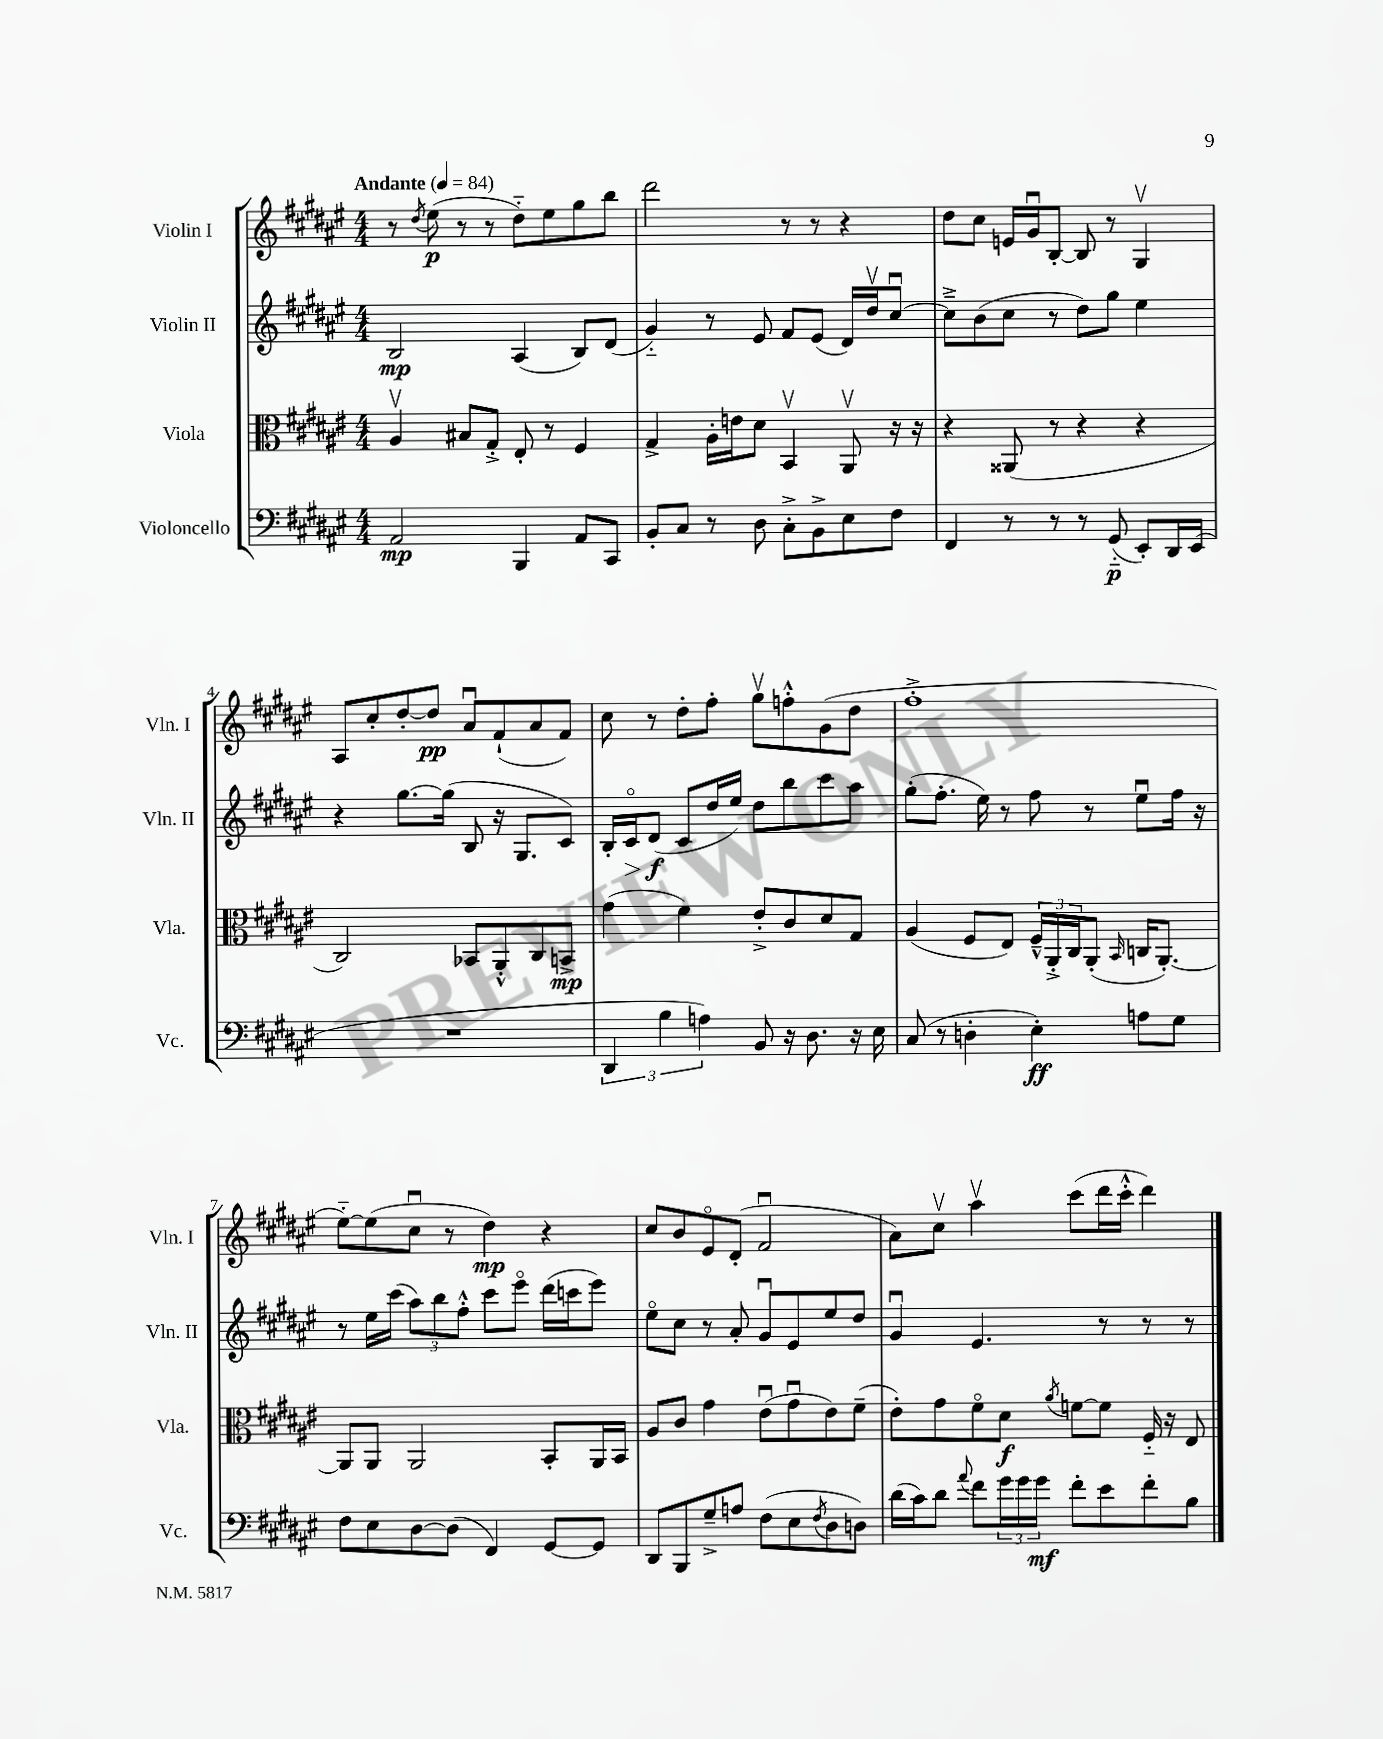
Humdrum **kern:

**kern	**kern	**kern	**kern
*staff4	*staff3	*staff2	*staff1
*clefF4	*clefC3	*clefG2	*clefG2
*k[f#c#g#d#a#e#]	*k[f#c#g#d#a#e#]	*k[f#c#g#d#a#e#]	*k[f#c#g#d#a#e#]
*M4/4	*M4/4	*M4/4	*M4/4
*MM84	*MM84	*MM84	*MM84
2AA#/	4A#v/	2B/	8r
.	.	.	8qdd#/
.	.	.	(8ee#\
.	8B#/L	.	8r
.	8G#'^/J	.	8r
4BBB/	8E#'/	(4A#/	8dd#'~\L)
.	8r	.	8ee#\
8AA#/L	4F#/	8B/L)	8gg#\
8CC#/J	.	(8d#/J	8bb\J
=	=	=	=
8BB'/L	4G#^/	4g#'~/)	2ddd#\
8C#/J	.	.	.
8r	16A#'\LL	8r	.
.	16e\J	.	.
8D#\	8d#\J	8e#/	.
8C#'^\L	4BBv/	8f#/L	8r
8BB^\	.	(8e#/J	8r
8E#\	8AA#v/	16d#/LL)	4r
.	.	16dd#v/J	.
8F#\J	16r	[8cc#u/J	.
.	16r	.	.
=	=	=	=
4FF#/	4r	8cc#~^\]L	8dd#\L
.	.	(8b\	8cc#\J
8r	(8AA##/	8cc#\J	16e/LL
.	.	.	16g#u/J
8r	8r	8r	[8B'/J
8r	4r	8dd#\L)	8B/]
(8GG#'~/	.	8gg#\J	8r
8EE#'/L)	4r	4ee#\	4G#v/
16DD#/L	.	.	.
(16EE#/JJ	.	.	.
=	=	=	=
1r	2C#/)	4r	8A#/L
.	.	.	8cc#'/
.	.	[8.gg#\L	[8dd#'/
.	.	.	8dd#/]J
.	.	(16gg#\]Jk	.
.	8BB-/L	8B/	8a#u/L
.	8AA#'^^/	16r	(8f#`/
.	.	8.G#/L	.
.	8C#/	.	8a#/
.	8BB^/J	8c#/J)	8f#/J)
=	=	=	=
6DD#/	(4g#\	16B'/LL	8cc#\
.	.	16c#o/J	.
.	.	(8d#/J	8r
6B\	.	.	.
.	4f#\)	8c#/L	8dd#'\L
6A\)	.	.	.
.	.	16dd#/L	8ff#'\J
.	.	16ee#/JJ)	.
8BB/	8e#'^/L	8dd#\L	8gg#v\L
16r	8c#/	8bb\	8ff'^^\
8.D#\	.	.	.
.	8d#/	8ccc#\	(8g#\
16r	8G#/J	8aa#\J	8dd#\J
16E#\	.	.	.
=	=	=	=
(8C#/	(4A#/	(8gg#'\L	1ff#'^
8r	.	8.ff#'\J	.
4D'\	8F#/L	.	.
.	.	16ee#\)	.
.	8E#/J)	8r	.
4E#'\)	24F#~^^/LL	8ff#\	.
.	24AA#'^/	.	.
.	24C#/J	.	.
.	(8AA#'/J	8r	.
.	16qqBB/	.	.
8A\L	16C/LK	8ee#u\L	.
.	[8.AA#'/J)	.	.
8G#\J	.	16ff#\Jk	.
.	.	16r	.
=	=	=	=
8F#\L	8AA#/]L	8r	[8ee#'~\L)
8E#\	8AA#/J	16ee#\LL	(8ee#\]
.	.	(16ccc#\JJ	.
[8D#\	2AA#/	12aa#\L)	8cc#u\J
.	.	12bb\	.
(8D#\]J	.	.	8r
.	.	12ff#'^^\J	.
4FF#/)	.	8ccc#\L	4dd#\)
.	.	8eee#o\J	.
[8GG#/L	8BB'/L	(16ddd#\LL	4r
.	.	16ccc\J	.
8GG#/]J	16AA#/L	8eee#\J)	.
.	16BB/JJ	.	.
=	=	=	=
8DD#/L	8A#/L	8ee#o\L	8cc#/L
8BBB/	8c#/J	8cc#\J	8b/
8G#~^/	4g#\	8r	8e#o/
8A/J	.	8a#'/	(8d#'/J
(8F#\L	(8e#u\L	8g#u/L	2f#u/
8E#\	8g#u\	8e#/	.
8qF#/	.	.	.
8D#\	8e#\)	8ee#/	.
8D\J)	(8f#~\J	8dd#/J	.
=	=	=	=
(16d#\LL	8e#'\L)	4g#u/	8a#\L)
16c#\J)	.	.	.
8d#\J	8g#\	.	8cc#v\J
8qqa#/	.	.	.
8f#\L	8f#o\	4.e#/	4aa#v\
24g#\L	8d#\J	.	.
24g#\	.	.	.
24g#\JJ	.	.	.
.	8qa#/	.	.
8f#'\L	[8f\L	.	(8ccc#\L
8e#\	8f\]J	8r	16ddd#\L
.	.	.	16ccc#'^^\JJ
8f#'\	16F#'~/	8r	4ddd#\)
.	16r	.	.
8B\J	8E#/	8r	.
==	==	==	==
*-	*-	*-	*-
